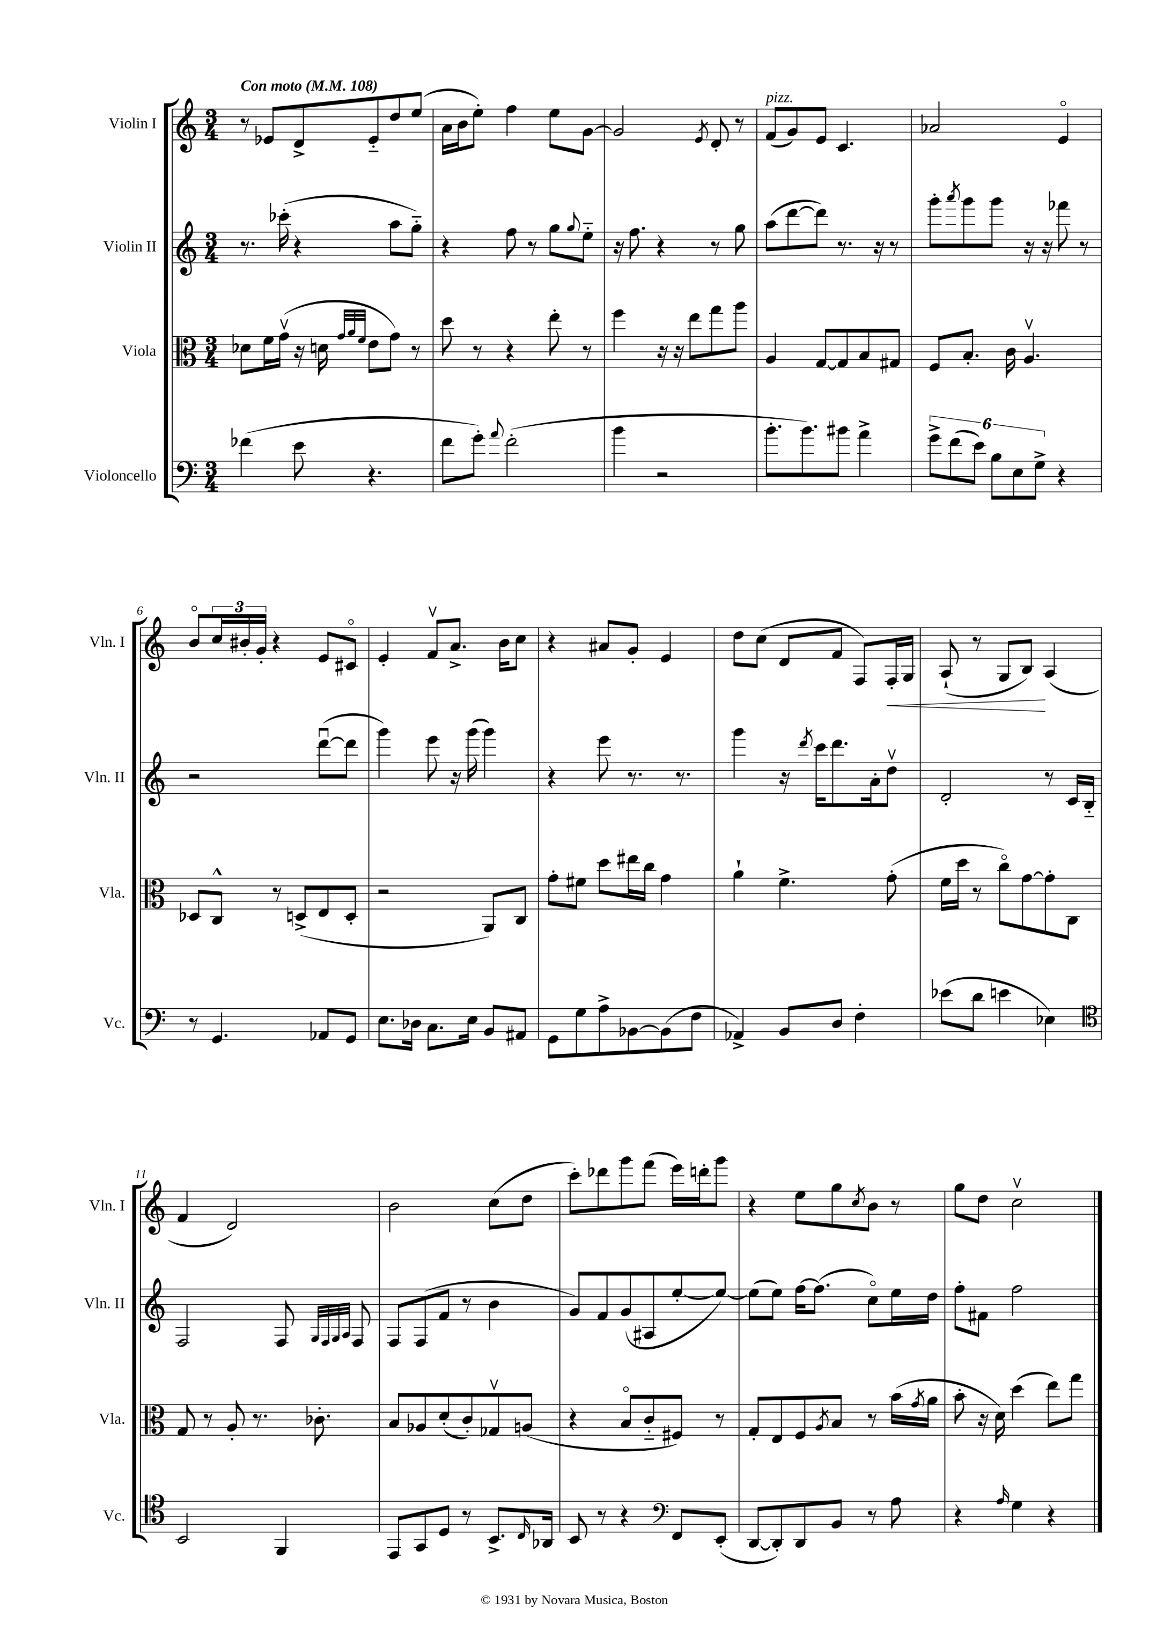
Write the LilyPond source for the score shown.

<<
\new StaffGroup <<
\new Staff = "s0" \with { instrumentName = "Violin I" shortInstrumentName = "Vln. I" } {
    \clef treble \key c \major \numericTimeSignature \time 3/4 \tempo "Con moto" 4 = 108
    r8 ees'8 d'8-> ees'8-_ d''8 e''8( |
    a'16 b'16 e''8-.) f''4 e''8 g'8~ |
    g'2 \acciaccatura { e'8 } d'8-. r8 |
    f'8^\markup { \italic "pizz." }( g'8) e'8 c'4. |
    aes'2 e'4\flageolet |
    b'8\flageolet \tuplet 3/2 { c''16 bis'16-. g'16-. } r4 e'8 cis'8\flageolet |
    e'4-. f'8\upbow a'8.-> b'16 c''8 |
    r4 ais'8 g'8-. e'4 |
    d''8 c''8( d'8 f'8 f8) f16-.\< g16 |
    a8-!( r8 g8 b8\!) a4( |
    f'4 d'2) |
    b'2 c''8( d''8 |
    c'''8-.) des'''8 g'''8 f'''8( e'''16) d'''16-. g'''8 |
    r4 e''8 g''8 \acciaccatura { c''8 } b'8 r8 |
    g''8 d''8 c''2\upbow \bar "|." |
}
\new Staff = "s1" \with { instrumentName = "Violin II" shortInstrumentName = "Vln. II" } {
    \clef treble \key c \major \numericTimeSignature \time 3/4
    r8. ces'''16-.( r4 a''8 g''8-_) |
    r4 f''8 r8 g''8 \appoggiatura { g''8 } e''8-_ |
    r16 f''8. r4 r8 g''8 |
    a''8( d'''8~ d'''8) r8. r16 r8 |
    g'''8-. \acciaccatura { a'''8 } g'''8 g'''8 r16 r16 fes'''8 r8 |
    r2 d'''8~\downbow( d'''8 |
    g'''4) e'''8 r16 g'''16( g'''4) |
    r4 e'''8 r8. r8. |
    g'''4 r16 \acciaccatura { d'''8 } c'''16 d'''8. a'16-. d''8\upbow |
    d'2-. r8 c'16 b16-_ |
    f2 f8 \grace { g32 f32 g32 a32 } f8 |
    f8 f8( f'8 r8 b'4 |
    g'8) f'8 g'8( ais8 e''8~-. e''8~) |
    e''8( e''8) f''16~ f''8.( c''8\flageolet) e''16 d''16 |
    f''8-. fis'8 f''2 \bar "|." |
}
\new Staff = "s2" \with { instrumentName = "Viola" shortInstrumentName = "Vla." } {
    \clef alto \key c \major \numericTimeSignature \time 3/4
    des'8 f'16 g'16\upbow( r16 d'16 \grace { g'32 a'32 f'32 } e'8 g'8) r8 |
    d''8 r8 r4 e''8-. r8 |
    f''4 r16 r16 e''8 g''8 a''8 |
    a4 g8~ g8 b8 gis8 |
    f8 b8.-. c'16 a4.\upbow |
    des8 c8-^ r8 d8->( e8 d8-. |
    r2 a,8) c8 |
    g'8-. fis'8 d''8 eis''16 c''16 g'4 |
    a'4-! f'4.-> g'8-.( |
    f'16 d''16 r8 c''8\flageolet) g'8~ g'8-. c8 |
    g8 r8 a8-. r8. ces'8.-. |
    b8 aes8 d'8-.( c'8-.) ges8\upbow a8( |
    r4 b8\flageolet c'8-_ fis8) r8 |
    g8-. e8 f8 \acciaccatura { a8 } b8 r8 b'16( \acciaccatura { g'8 } a'16 |
    b'8-. r16 d'16) d''4( e''8) g''8 \bar "|." |
}
\new Staff = "s3" \with { instrumentName = "Violoncello" shortInstrumentName = "Vc." } {
    \clef bass \key c \major \numericTimeSignature \time 3/4
    fes'4( e'8 r4. |
    f'8 g'8-.) \appoggiatura { a'8 } f'2-.( |
    b'4 r2 |
    b'8.-. b'8.) bis'8 a'4-> |
    \tuplet 6/4 { g'8-> f'8( e'8) b8 e8 g8-> } r4 |
    r8 g,4. aes,8 g,8 |
    e8. des16 c8. e16 b,8 ais,8 |
    g,8 g8 a8-> bes,8~ bes,8( f8 |
    aes,4->) b,8 d8 f4-. |
    ees'8( d'8 e'4 ees4) |
    \clef tenor b,2 f,4 |
    e,8 g,8 d8 r8 b,8.-> \grace { c16 } aes,16 |
    b,8 r8 r4 \clef bass f,8 e,8-.( |
    d,8~ d,8-.) d,8 b,8 r8 a8 |
    r4 \grace { a16 } g4 r4 \bar "|." |
}
>>
>>
